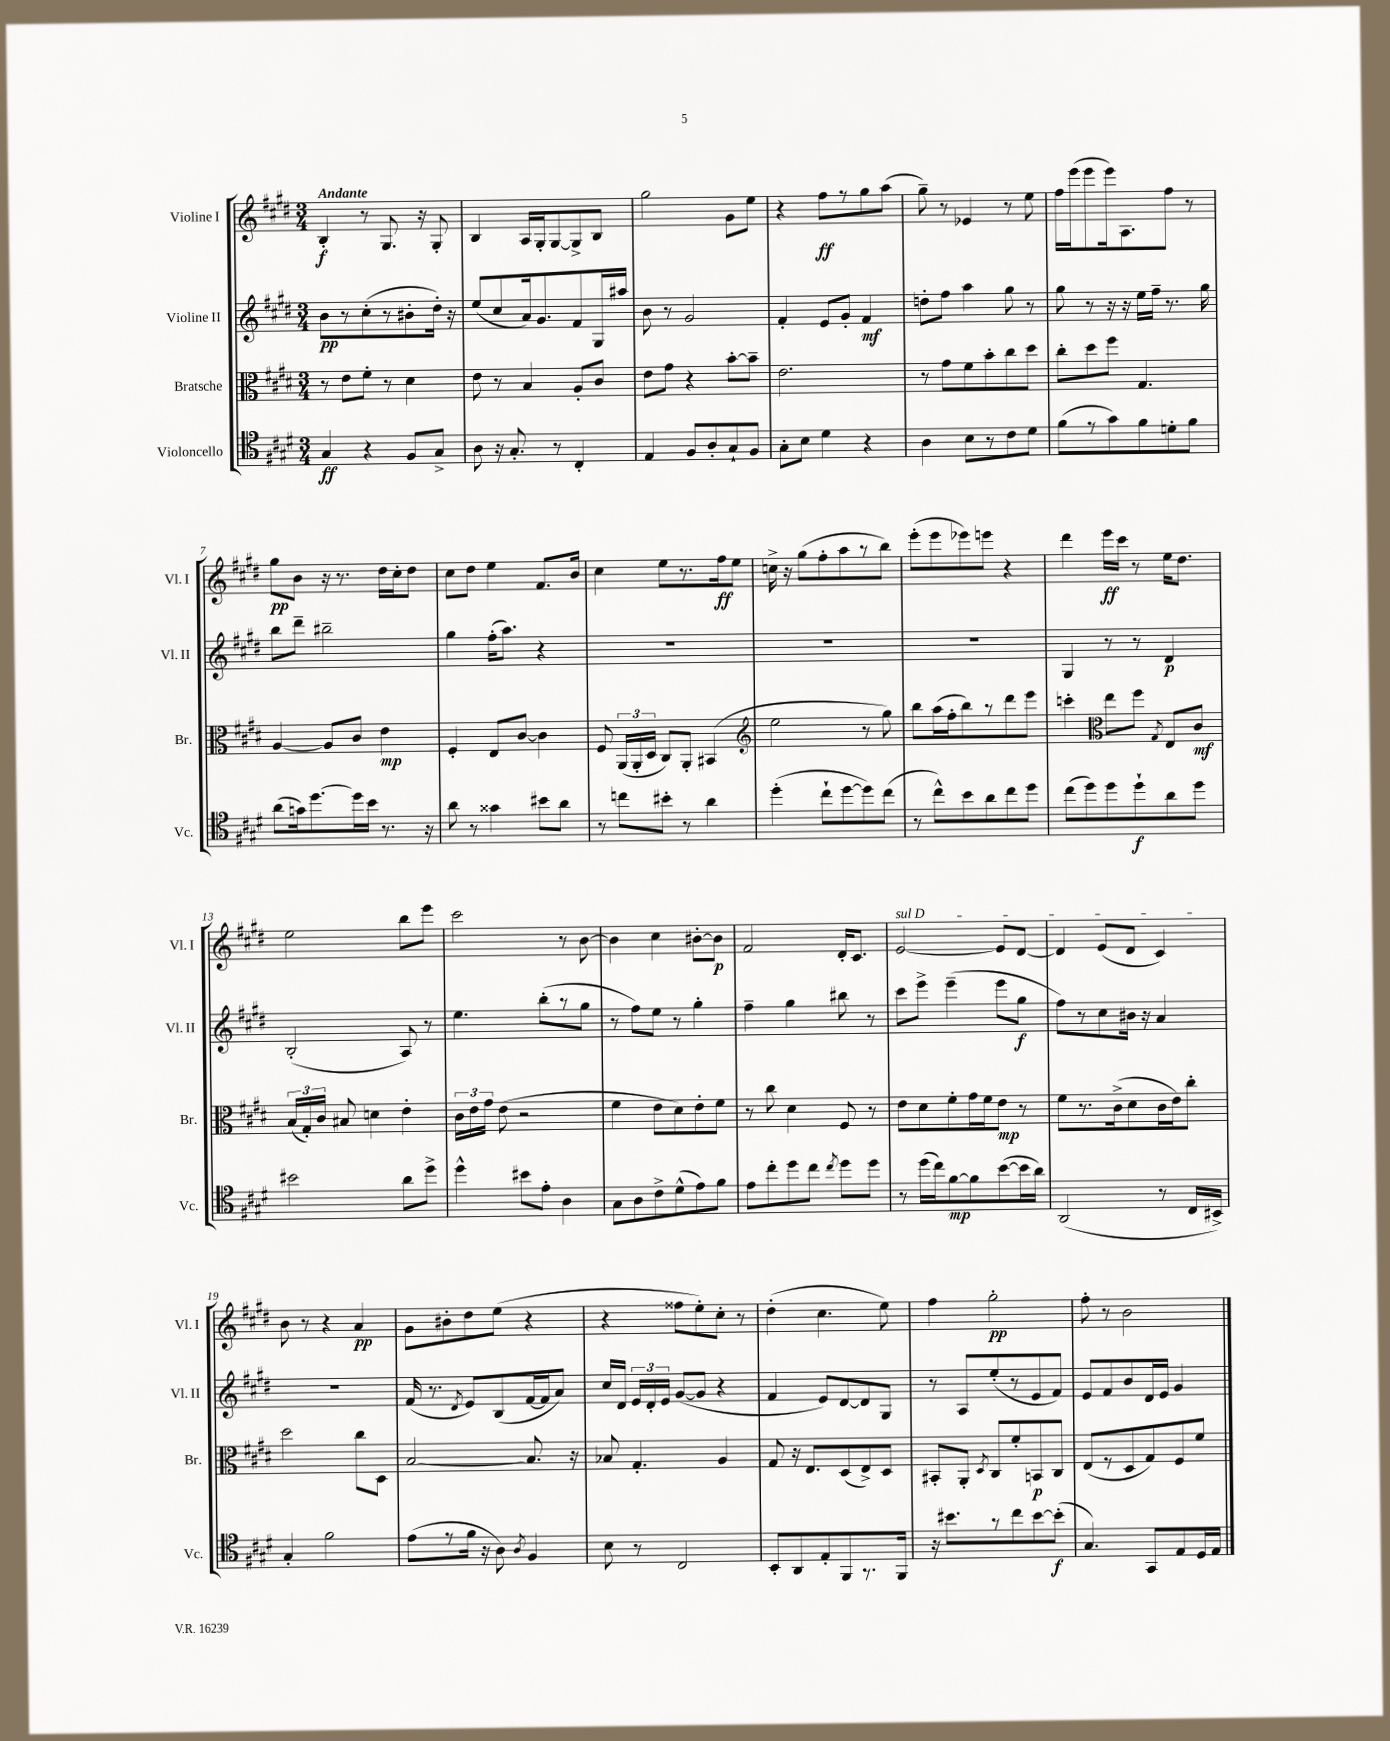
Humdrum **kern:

**kern	**dynam	**kern	**dynam	**kern	**dynam	**kern	**dynam
*part4	*part4	*part3	*part3	*part2	*part2	*part1	*part1
*staff4	*staff4	*staff3	*staff3	*staff2	*staff2	*staff1	*staff1
*I"Violoncello	*	*I"Bratsche	*	*I"Violine II	*	*I"Violine I	*
*I'Vc.	*	*I'Br.	*	*I'Vl. II	*	*I'Vl. I	*
*clefC4	*	*clefC3	*	*clefG2	*	*clefG2	*
*k[f#c#g#d#]	*	*k[f#c#g#d#]	*	*k[f#c#g#d#]	*	*k[f#c#g#d#]	*
*M3/4	*	*M3/4	*	*M3/4	*	*M3/4	*
=1	=1	=1	=1	=1	=1	=1	=1
!	!	!	!	!	!	!LO:TX:a:B:t=Andante	!
4G#/	ff	8r	.	8b\L	pp	4B'/	f
.	.	8e\L	.	8r	.	.	.
4r	.	8f#'\J	.	(8cc#'\	.	8r	.
.	.	8r	.	8r	.	8.G#/	.
8F#/L	.	4d#\	.	8b#X'\	.	.	.
.	.	.	.	.	.	16r	.
8G#^/J	.	.	.	16dd#'\Jk)	.	8G#'/	.
.	.	.	.	16r	.	.	.
=2	=2	=2	=2	=2	=2	=2	=2
8A\	.	8e\	.	(8ee/L	.	4B/	.
16r	.	8r	.	8cc#/	.	.	.
8.G#'/	.	.	.	.	.	.	.
.	.	4B/	.	16a/k)	.	16A/LL	.
.	.	.	.	8.g#/	.	16G#'/J	.
8r	.	.	.	.	.	[8G#/	.
4C#'/	.	8A'/L	.	8f#/	.	8G#^/]	.
.	.	8c#/J	.	16G#/L	.	8B/J	.
.	.	.	.	16aa#X/JJ	.	.	.
=3	=3	=3	=3	=3	=3	=3	=3
4E/	.	8e\L	.	8b\	.	2gg#\	.
.	.	8g#\J	.	8r	.	.	.
8F#/L	.	4r	.	2g#/	.	.	.
8A'/	.	.	.	.	.	.	.
8G#`/	.	[8b'\L	.	.	.	8g#\L	.
8F#/J	.	8b~\J]	.	.	.	8ee\J	.
=4	=4	=4	=4	=4	=4	=4	=4
8G#'\L	.	2.e\	.	4f#'/	.	4r	.
8B\J	.	.	.	.	.	.	.
4d#\	.	.	.	8e/L	.	8ff#\L	ff
.	.	.	.	8g#'/J	.	8r	.
4r	.	.	.	4f#/	mf	8gg#\	.
.	.	.	.	.	.	(8aa\J	.
=5	=5	=5	=5	=5	=5	=5	=5
4A\	.	8r	.	8ddn'\L	.	8gg#~\)	.
.	.	8g#\L	.	8ff#\J	.	8r	.
8B\L	.	8f#\	.	4aa\	.	4e-X/	.
8r	.	8b'\	.	.	.	.	.
8c#\	.	8cc#\	.	8gg#\	.	8r	.
8d#\J	.	8dd#\J	.	8r	.	8ee\	.
=6	=6	=6	=6	=6	=6	=6	=6
(8f#\L	.	8cc#'\L	.	8gg#\	.	16ff#\LL	.
.	.	.	.	.	.	(16eee\J	.
8r	.	8dd#\	.	8r	.	8eee\	.
8g#\)	.	8ff#\J	.	16r	.	16eee\k)	.
.	.	.	.	16r	.	8.A\	.
8f#\	.	4.G#/	.	16ee\LL	.	.	.
.	.	.	.	16ff#~\JJ	.	.	.
8dn'\	.	.	.	8.r	.	8ff#\J	.
8f#\J	.	.	.	.	.	8r	.
.	.	.	.	16gg#\	.	.	.
!!LO:LB:g=z
=7	=7	=7	=7	=7	=7	=7	=7
(8a\L	.	[4A/	.	8bb\L	.	8gg#\L	pp
16gn\k)	.	.	.	8ddd#~\J	.	8b\J	.
[8.dd#\	.	.	.	.	.	.	.
.	.	8A/L]	.	2bb#X~\	.	16r	.
.	.	.	.	.	.	8.r	.
16dd#\L]	.	8c#/J	.	.	.	.	.
16b\JJ	.	.	.	.	.	.	.
8.r	.	4e\	mp	.	.	16dd#\LL	.
.	.	.	.	.	.	16cc#'\J	.
.	.	.	.	.	.	8dd#\J	.
16r	.	.	.	.	.	.	.
=8	=8	=8	=8	=8	=8	=8	=8
8a\	.	4F#'/	.	4gg#\	.	8cc#\L	.
8r	.	.	.	.	.	8dd#\J	.
4g##X\	.	8E/L	.	(16ff#'\KL	.	4ee\	.
.	.	.	.	8.aa\J)	.	.	.
.	.	[8c#/J	.	.	.	.	.
8b#X\L	.	4c#\]	.	4r	.	8.f#/L	.
8a\J	.	.	.	.	.	.	.
.	.	.	.	.	.	16b/Jk	.
=9	=9	=9	=9	=9	=9	=9	=9
8r	.	8F#/	.	2.r	.	4cc#\	.
8ccn\L	.	(24AA/LL	.	.	.	.	.
.	.	24AA'/	.	.	.	.	.
.	.	24D#/JJ	.	.	.	.	.
8b#X'\J	.	8C#/L)	.	.	.	8ee\L	.
8r	.	8AA'/J	.	.	.	8.r	.
4a\	.	(4BB#X/	.	.	.	.	.
.	.	.	.	.	.	16ff#\k	ff
.	.	.	.	.	.	8ee\J	.
=10	=10	=10	=10	=10	=10	=10	=10
*	*	*clefG2	*	*	*	*	*
(4dd#'\	.	2ee\	.	2.r	.	16ccn^\	.
.	.	.	.	.	.	16r	.
.	.	.	.	.	.	(8gg#\L	.
8cc#`\L	.	.	.	.	.	8ff#'\	.
[8dd#\	.	.	.	.	.	8aa\	.
8dd#\])	.	8r	.	.	.	8r	.
(8cc#\J	.	8gg#\)	.	.	.	8bb\J)	.
=11	=11	=11	=11	=11	=11	=11	=11
8r	.	8bb\L	.	2.r	.	(8eee'\L	.
8cc#^^\L)	.	(16aa\L	.	.	.	8eee\	.
.	.	16ff#'\J	.	.	.	.	.
8b\	.	8bb\)	.	.	.	8eee-X\)	.
8a\	.	8r	.	.	.	8eeen\J	.
8cc#\	.	8ddd#\	.	.	.	4r	.
8dd#\J	.	8eee\J	.	.	.	.	.
=12	=12	=12	=12	=12	=12	=12	=12
(8cc#\L	.	4cccn'\	.	4G#/	.	4ddd#\	.
8dd#\)	.	.	.	.	.	.	.
*	*	*clefC3	*	*	*	*	*
8dd#\	.	8ee\L	.	8r	.	16eee\LL	ff
.	.	.	.	.	.	16ccc#\JJ	.
8dd#`\	f	8ff#\J	.	8r	.	8r	.
.	.	8qG#/	.	.	.	.	.
8a\	.	8E/L	.	4d#/	p	16ee\KL	.
.	.	.	.	.	.	8.dd#\J	.
8dd#\J	.	8c#/J	mf	.	.	.	.
!!LO:LB:g=z
=13	=13	=13	=13	=13	=13	=13	=13
2b#X\	.	(24B/LL	.	(2B'/	.	2ee\	.
.	.	24G#'/)	.	.	.	.	.
.	.	24c#/JJ	.	.	.	.	.
.	.	8B#X/	.	.	.	.	.
.	.	4dn\	.	.	.	.	.
8a\L	.	4e'\	.	8A/)	.	8bb\L	.
8dd#^\J	.	.	.	8r	.	8eee\J	.
=14	=14	=14	=14	=14	=14	=14	=14
4dd#^^\	.	24c#\LL	.	4.ee\	.	2ccc#\	.
.	.	24e\	.	.	.	.	.
.	.	24g#\JJ	.	.	.	.	.
.	.	(8e\	.	.	.	.	.
8b#X\L	.	2r	.	.	.	.	.
8e'\J	.	.	.	(8bb'\L	.	.	.
4A\	.	.	.	8r	.	8r	.
.	.	.	.	8gg#\J	.	[8b\	.
=15	=15	=15	=15	=15	=15	=15	=15
8G#\L	.	4f#\	.	8r	.	4b\]	.
8A\	.	.	.	8ff#\L)	.	.	.
8c#^\	.	8e\L	.	8ee\J	.	4cc#\	.
(8d#^^\	.	8d#\)	.	8r	.	.	.
8e\)	.	8e'\	.	4gg#'\	.	[8b#X'\L	.
8f#\J	.	8f#\J	.	.	.	8b#\J]	p
=16	=16	=16	=16	=16	=16	=16	=16
8e\L	.	8r	.	4ff#~\	.	2f#/	.
8cc#'\	.	8cc#\	.	.	.	.	.
8dd#\	.	4d#\	.	4gg#\	.	.	.
8cc#\J	.	.	.	.	.	.	.
8qcc#/	.	.	.	.	.	.	.
8dd#\L	.	8F#/	.	8bb#X\	.	16d#'/KL	.
.	.	.	.	.	.	8.c#/J	.
8dd#\J	.	8r	.	8r	.	.	.
=17	=17	=17	=17	=17	=17	=17	=17
!	!	!	!	!	!	!LO:TX:a:i:t=sul D	!
8r	.	8e\L	.	8ccc#\L	.	[2e/	.
(16dd#\LL	.	8d#\	.	8eee^\J	.	.	.
16cc#\J)	.	.	.	.	.	.	.
[8f#\	mp	8f#'\	.	(4eee~\	.	.	.
8f#\]	.	16g#\L	.	.	.	.	.
.	.	16f#\J	.	.	.	.	.
([8b\	.	8e\J	mp	8eee\L	.	8e/L]	.
16b\L]	.	8r	.	8gg#\J	f	[8d#/J	.
16a\JJ)	.	.	.	.	.	.	.
=18	=18	=18	=18	=18	=18	=18	=18
(2AA/	.	8f#\L	.	8ff#\L)	.	4d#/]	.
.	.	8.r	.	8r	.	.	.
.	.	.	.	8cc#\	.	(8e/L	.
.	.	(16c#^\k	.	.	.	.	.
.	.	8d#\	.	16b#X\Jk	.	8d#/J	.
.	.	.	.	16r	.	.	.
8r	.	16c#\L	.	4a/	.	4c#/)	.
.	.	16e\J)	.	.	.	.	.
16C#/LL	.	8cc#'\J	.	.	.	.	.
16BB#X^/JJ)	.	.	.	.	.	.	.
!!LO:LB:g=z
=19	=19	=19	=19	=19	=19	=19	=19
4G#'/	.	2dd#\	.	2.r	.	8b\	.
.	.	.	.	.	.	8r	.
2f#\	.	.	.	.	.	4r	.
.	.	8cc#\L	.	.	.	4a/	pp
.	.	8D#\J	.	.	.	.	.
=20	=20	=20	=20	=20	=20	=20	=20
(8e\L	.	[2B/	.	(16f#/	.	8g#\L	.
.	.	.	.	8.r	.	.	.
8r	.	.	.	.	.	8b#X'\	.
.	.	.	.	8qd#/	.	.	.
16f#\Jk	.	.	.	8e/L)	.	8dd#\	.
16r	.	.	.	.	.	.	.
8A\)	.	.	.	(8B/	.	(8ee\J	.
8qA/	.	.	.	.	.	.	.
4F#/	.	8.B/]	.	[16f#/L	.	4r	.
.	.	.	.	16f#/J]	.	.	.
.	.	.	.	8a/J)	.	.	.
.	.	16r	.	.	.	.	.
=21	=21	=21	=21	=21	=21	=21	=21
8B\	.	8B-X/	.	16cc#/LL	.	4r	.
.	.	.	.	16d#/JJ	.	.	.
8r	.	4.G#'/	.	24e/LL	.	.	.
.	.	.	.	24d#'/	.	.	.
.	.	.	.	24e/JJ	.	.	.
2C#/	.	.	.	([8g#/L	.	8ff##X\L	.
.	.	.	.	8g#/J]	.	8ee'\)	.
.	.	4A/	.	4r	.	8cc#'\J	.
.	.	.	.	.	.	8r	.
=22	=22	=22	=22	=22	=22	=22	=22
8BB'/L	.	8G#/	.	4f#/	.	(4dd#'\	.
8AA/	.	16r	.	.	.	.	.
.	.	8.E/L	.	.	.	.	.
8E'/	.	.	.	8e/L)	.	4.cc#\	.
8FF#/	.	(8D#/	.	[8d#/	.	.	.
8.r	.	8E^/)	.	8d#/]	.	.	.
.	.	8D#/J	.	8G#/J	.	8ee\)	.
16FF#/Jk	.	.	.	.	.	.	.
=23	=23	=23	=23	=23	=23	=23	=23
16r	.	8BB#X'/L	.	8r	.	4ff#\	.
8.b#X\L	.	.	.	.	.	.	.
.	.	8AA'/J	.	8A/L	.	.	.
.	.	8qD#/	.	.	.	.	.
8r	.	8C#/L	.	(8ee'/	.	2gg#'\	pp
8cc#\	.	8f#'/	.	8r	.	.	.
[8b#\	.	8BBn/	p	8e/	.	.	.
(8b#'\J]	f	8C#/J	.	8f#/J)	.	.	.
=24	=24	=24	=24	=24	=24	=24	=24
4.G#/)	.	(8E/L	.	8e/L	.	8ff#'\	.
.	.	8r	.	8f#/	.	8r	.
.	.	8D#/	.	8b/	.	2b\	.
8GG#/L	.	8G#/)	.	16d#/L	.	.	.
.	.	.	.	16e/JJ	.	.	.
8E/	.	8F#/	.	4g#/	.	.	.
16D#/L	.	8f#/J	.	.	.	.	.
16E/JJ	.	.	.	.	.	.	.
==	==	==	==	==	==	==	==
*-	*-	*-	*-	*-	*-	*-	*-
